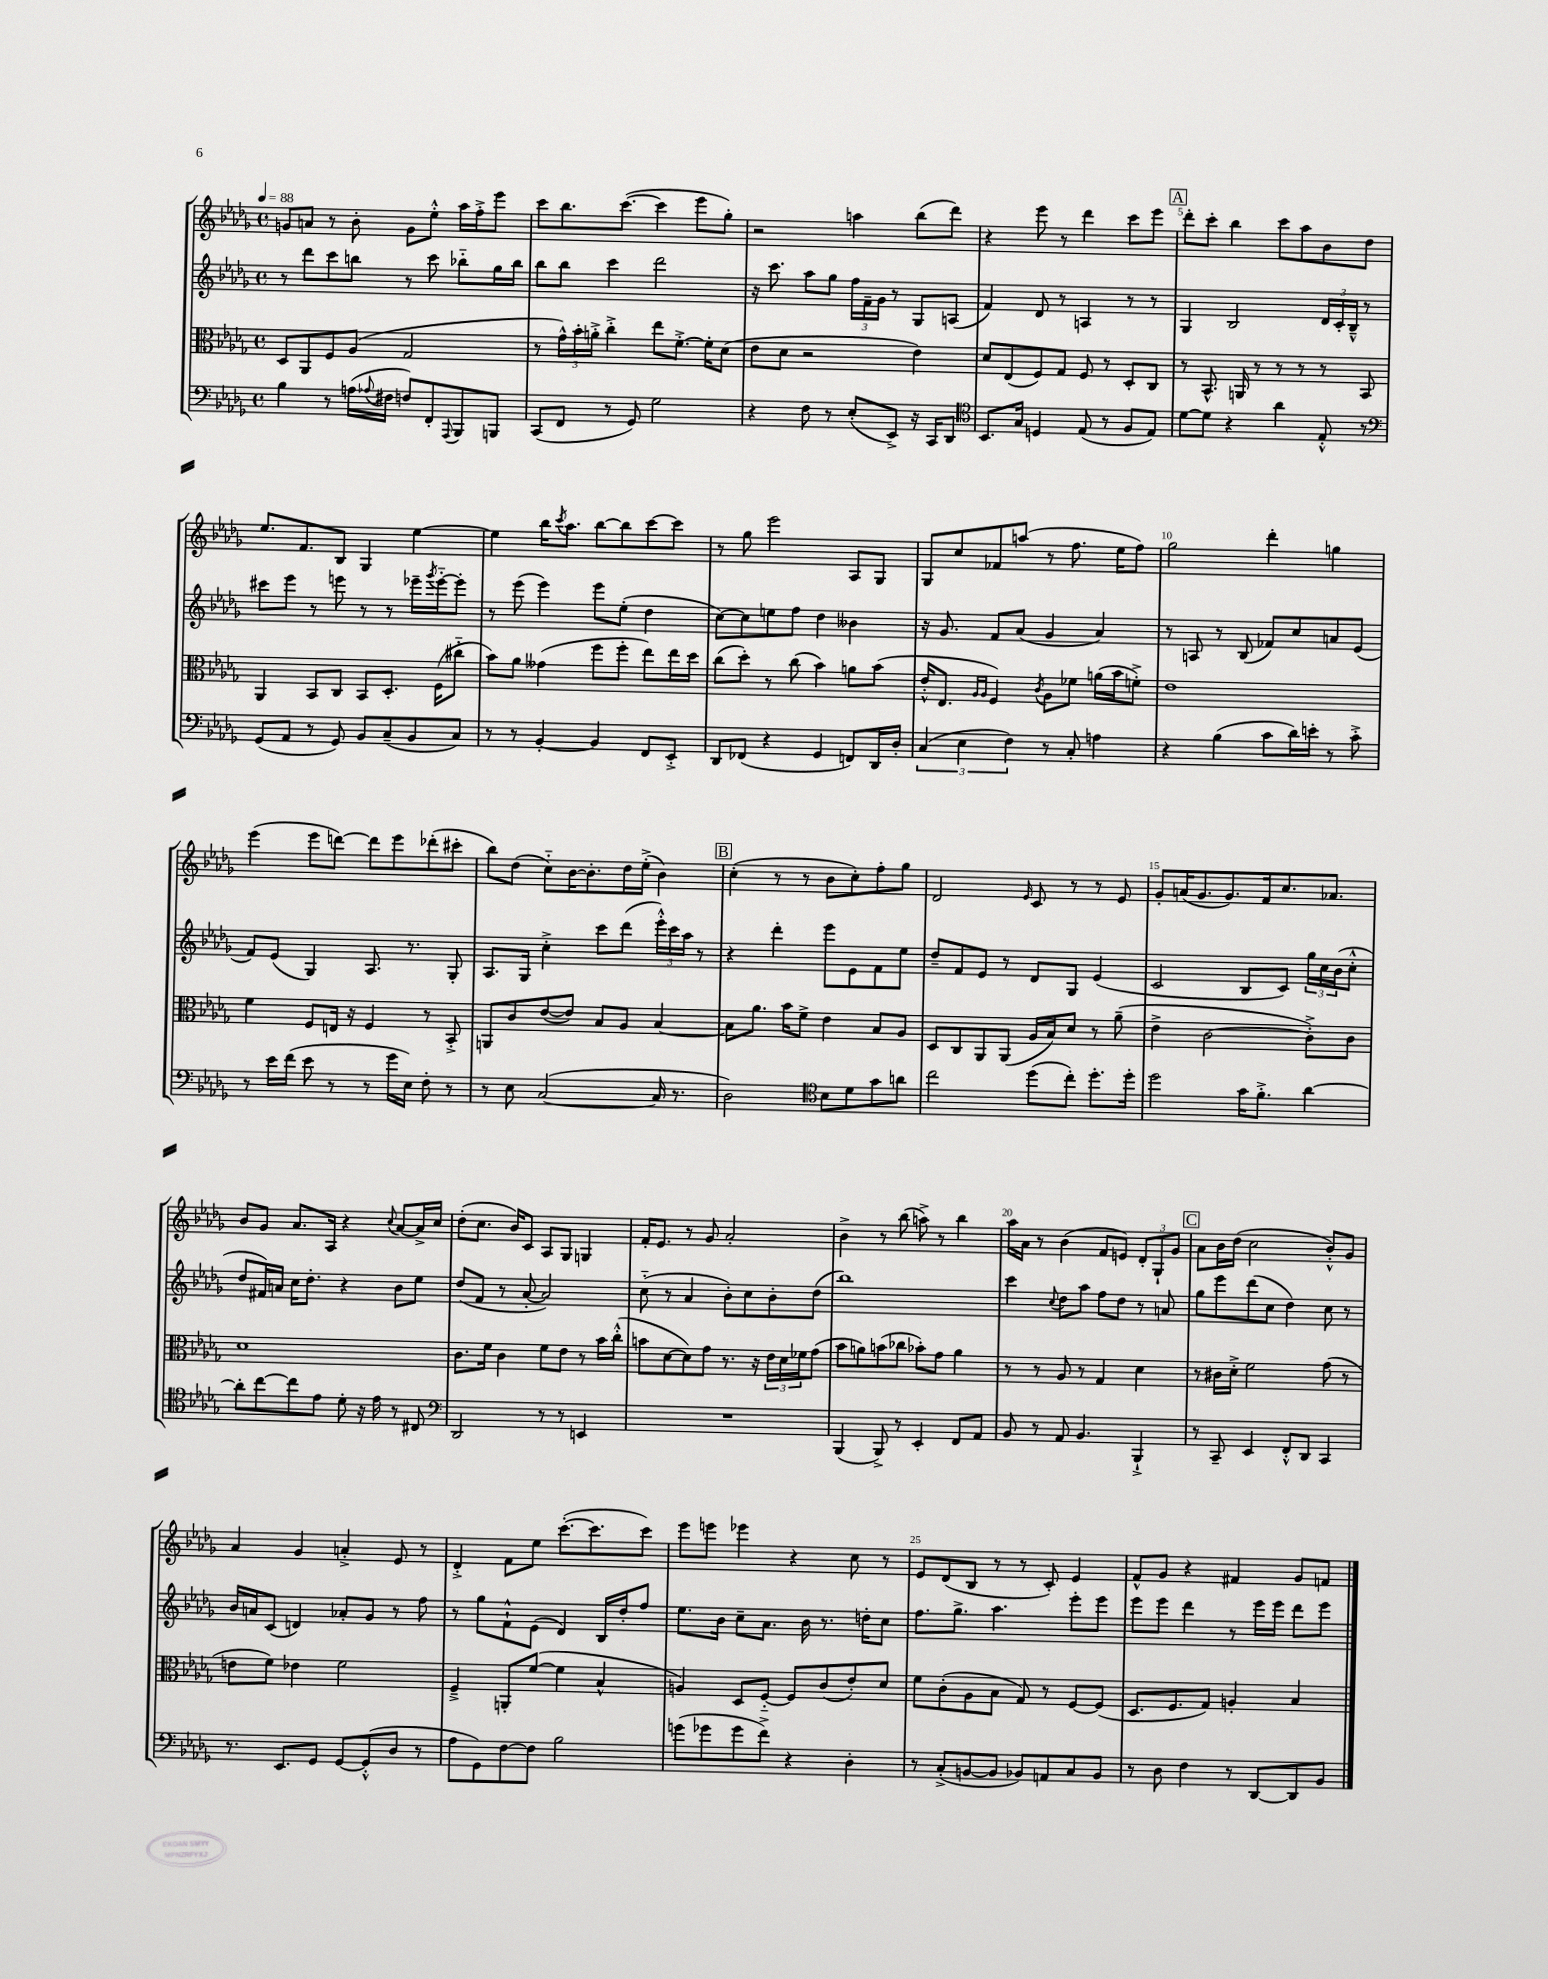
<<
\new StaffGroup <<
\new Staff = "s0" {
    \clef treble \key des \major \defaultTimeSignature \time 4/4 \tempo 4 = 88
    g'8 a'8 r8 bes'8-. g'8 ees''8-.-^ aes''16 f''16-.-> ees'''8 |
    c'''8 bes''8. c'''8.~( c'''4 ees'''8 ges''8-.) |
    r2 a''4 bes''8( des'''8) |
    r4 ees'''8 r8 des'''4 c'''8 ees'''8 |
    \mark \markup { \box "A" } des'''8-. c'''8-. bes''4 c'''8 aes''8 bes'8 des''8 |
    ees''8. f'8. bes8 ges4 ees''4~ |
    ees''4 bes''16 \acciaccatura { c'''8 } aes''8. bes''8~ bes''8 c'''8~ c'''8 |
    r8 ges''8 ees'''2 aes8 ges8 |
    ges8 c''8 fes'8 a''8( r8 f''8. ees''16 f''8) |
    ges''2 des'''4-. g''4 |
    ees'''4( ees'''8 d'''8~) d'''8 ees'''8 des'''8-.( cis'''8-. |
    bes''8) des''8( c''8-_) bes'16~ bes'8.-. des''16 ees''16-.->( bes'4) |
    \mark \markup { \box "B" } c''4-.( r8 r8 bes'8 c''8-.) f''8-. ges''8 |
    des'2 \grace { ees'16 } c'8 r8 r8 ees'8 |
    ges'8-. a'16( ges'8. ges'8.) f'16 c''8. aes'8. |
    bes'8 ges'8 aes'8. aes16 r4 \appoggiatura { c''8 } aes'8~ aes'16-> c''16 |
    des''8-.( c''8. bes'16) c'8 aes8 ges8 g4 |
    f'16-. ees'8. r8 ges'8 aes'2-. |
    bes'4-> r8 bes''8( a''8->) r8 bes''4 |
    aes''16 aes'16 r8 bes'4( f'8 e'8) \tuplet 3/2 { des'8-. ges8-! ges'8 } |
    \mark \markup { \box "C" } aes'8 bes'16 des''16( c''2 bes'8-.-^) ges'8 |
    aes'4 ges'4 a'4-.-> ees'8 r8 |
    des'4-.-> f'8 ees''8 c'''8.~-.( c'''8. c'''8) |
    ees'''8 e'''8 ees'''4 r4 c''8 r8 |
    ees'8 des'8( bes8 r8 r8 c'8-.) ees'4 |
    f'8-^ ges'8 r4 fis'4 ges'8 f'8 \bar "|." |
}
\new Staff = "s1" {
    \clef treble \key des \major \defaultTimeSignature \time 4/4
    r8 des'''8 c'''8 b''8 r8 c'''8 bes''8-_ ges''16 bes''16 |
    bes''8 bes''8 c'''4 des'''2 |
    r16 c'''8. aes''8 ges''8 \tuplet 3/2 { f''16 f'16-- ges'16 } r8 ges8 a8( |
    f'4) des'8 r8 a4 r8 r8 |
    \mark \markup { \box "A" } ges4 bes2 \tuplet 3/2 { des'16 c'16-. bes16---^ } r8 |
    cis'''8 ees'''8 r8 e'''8 r8 r8 ees'''16-- \acciaccatura { ges'''8 } ees'''16~-_ ees'''8-. |
    r8 ees'''8( ees'''4) ees'''8 ees''8-.( des''4 |
    c''8~) c''8 e''8 f''8 des''4 beses'4 |
    r16 ges'8. f'8 aes'8( ges'4 aes'4) |
    r8 a8 r8 bes8( fes'8) c''8 a'8 ees'8( |
    f'8) ees'8( ges4) aes8. r8. ges8-. |
    aes8. ges16 c''4-.-> c'''8 des'''8( \tuplet 3/2 { ees'''16-.-^) c'''16 aes''16 } r8 |
    \mark \markup { \box "B" } r4 des'''4-. ees'''8 ees'8 f'8 ees''8 |
    des''8-- f'8 ees'8 r8 des'8 ges8 ees'4( |
    c'2 bes8 c'8) \tuplet 3/2 { ges''16 c''16 bes'16( } c''8-.-^ |
    des''8 fis'16) a'16 c''16 des''8.-. r4 bes'8 ees''8 |
    des''8( f'8 r8 aes'8~-. aes'2) |
    c''8-_( r8 aes'4 bes'8-.) c''8 bes'8-. des''8( |
    bes''1) |
    c'''4 \appoggiatura { c''8 } des''8 aes''8 f''8 des''8 r8 a'8 |
    \mark \markup { \box "C" } ges''8 ees'''8 des'''8( c''8 des''4) c''8 r8 |
    bes'16 a'16 c'8( d'4) aes'8-. ges'8 r8 f''8 |
    r8 ges''8 f'8-!-^ ees'8( des'4) bes16 des''16-. f''8 |
    ees''8. bes'16 c''8-- aes'8. bes'16 r8. d''16-. c''8 |
    f''8. ges''8.-> aes''4. ees'''8-. ees'''8 |
    ees'''8 ees'''8 des'''4 r8 ees'''16 ees'''16 des'''8 ees'''8 \bar "|." |
}
\new Staff = "s2" {
    \clef alto \key des \major \defaultTimeSignature \time 4/4
    des8 aes,8 f8 aes8( ges2 |
    r8 \tuplet 3/2 { ges'16-^) bes'16-. a'16-.-> } c''4-.-> ees''8 f'8.~-.-> f'16-. des'8( |
    ees'8 des'8 r2 ees'4) |
    des'8 ees8( f8) ges8 f8 r8 des8-. c8 |
    \mark \markup { \box "A" } r8 bes,8.-^ a,16 r8 r8 r8 r8 bes,8 |
    aes,4 bes,8 c8 bes,8 des8.-. f16( cis''8-_ |
    bes'8) aes'8 geses'4( f''8 f''8-. ees''8) ees''16 des''16 |
    c''8( des''8-.) r8 c''8( bes'4) a'8 bes'8( |
    ees'16-.-^ ees8. \grace { aes16 aes16 } f4) \acciaccatura { c'8 } aes8 fes'8 a'16( bes'16 f'8-.->) |
    ees'1 |
    f'4 f8 e16 r16 f4 r8 bes,8-.-> |
    a,8 c'8 ees'8~( ees'8) bes8 aes8 bes4~ |
    \mark \markup { \box "B" } bes8 aes'8. bes'16 f'8-> ees'4 bes8 aes8 |
    des8 c8 aes,8 aes,8( aes16 bes16) des'8 r8 aes'8--( |
    ees'4-> c'2~ c'8-.->) c'8 |
    des'1 |
    c'8. f'16 c'4 f'8 ees'8 r8 bes'16 c''16-.-^( |
    b'8 des'8~ des'8) ges'8 r8. r16 \tuplet 3/2 { ees'16 des'16 fes'16 } ges'8( |
    bes'8 a'8) b'8( ces''8 bes'8-.) ges'8 a'4 |
    r8 r8 aes8 r8 ges4 des'4 |
    \mark \markup { \box "C" } r8 cis'16 des'16-.-> f'2 ges'8( r8 |
    e'8 f'8) ees'4 f'2 |
    f4---> a,8-. f'8~( f'4 bes4-^ |
    a4) des8 f8~-_ f8 c'8( ees'8-.) des'8 |
    f'8 c'8-.( aes8 bes8 ges8) r8 f8~ f8( |
    des8. f8. ges8) a4-. bes4 \bar "|." |
}
\new Staff = "s3" {
    \clef bass \key des \major \defaultTimeSignature \time 4/4
    bes4 r8 a16( \appoggiatura { aes8 } fis16 f8) f,8-. \appoggiatura { aes,,8 } bes,,8 b,,8 |
    c,8( f,8 r8 ges,8) ges2 |
    r4 f8 r8 ees8-.( ees,8->) r16 c,16 des,8 |
    \clef tenor bes,8. ges16 d4 ees8( r8 f8 ees8) |
    \mark \markup { \box "A" } des'8~ des'8 r4 aes'4 ees8-.-^ r8 |
    \clef bass ges,8( aes,8 r8 ges,8) bes,8 c8--( bes,8 c8) |
    r8 r8 bes,4~-. bes,4 f,8 ees,8-.-> |
    des,8 fes,8( r4 ges,4 f,8) des,16 des16-. |
    \tuplet 3/2 { c4( ees4 f4) } r8 c8-. a4 |
    r4 bes4( c'8 des'16) e'16-. r8 c'8-.-> |
    r8 ees'16 f'16( ees'8 r8 r8 ges'16 ees16) f8-. r8 |
    r8 ees8 c2~( c16 r8. |
    \mark \markup { \box "B" } des2) \clef tenor bes8 des'8 ges'8 a'8 |
    c''2 des''8( c''8-.) des''8.-. des''16-. |
    des''2 ges'16 f'8.-.-> aes'4~ |
    aes'8-. c''8~ c''8 ees'8 des'8-. r16 ees'16 r8 cis8 |
    \clef bass des,2 r8 r8 e,4 |
    R1 |
    bes,,4( bes,,8->) r8 ees,4-. f,8 aes,8 |
    bes,8 r8 aes,8 bes,4. bes,,4-!-> |
    \mark \markup { \box "C" } r8 c,8-- ees,4 f,8-.-^ des,8 c,4 |
    r8. ees,8. ges,8 ges,8~ ges,8-.-^( des8 r8 |
    aes8 ges,8) f8~ f8 bes2 |
    g'8( ges'8 ges'8 f'8->) r4 des4-. |
    r8 c8-.->( b,8~ b,8 bes,8) a,8 c8 bes,8 |
    r8 des8 f4 r8 des,8~ des,8 bes,8 \bar "|." |
}
>>
>>
\layout { \context { \Score \override BarNumber.break-visibility = ##(#f #t #t) barNumberVisibility = #(every-nth-bar-number-visible 5) } }
